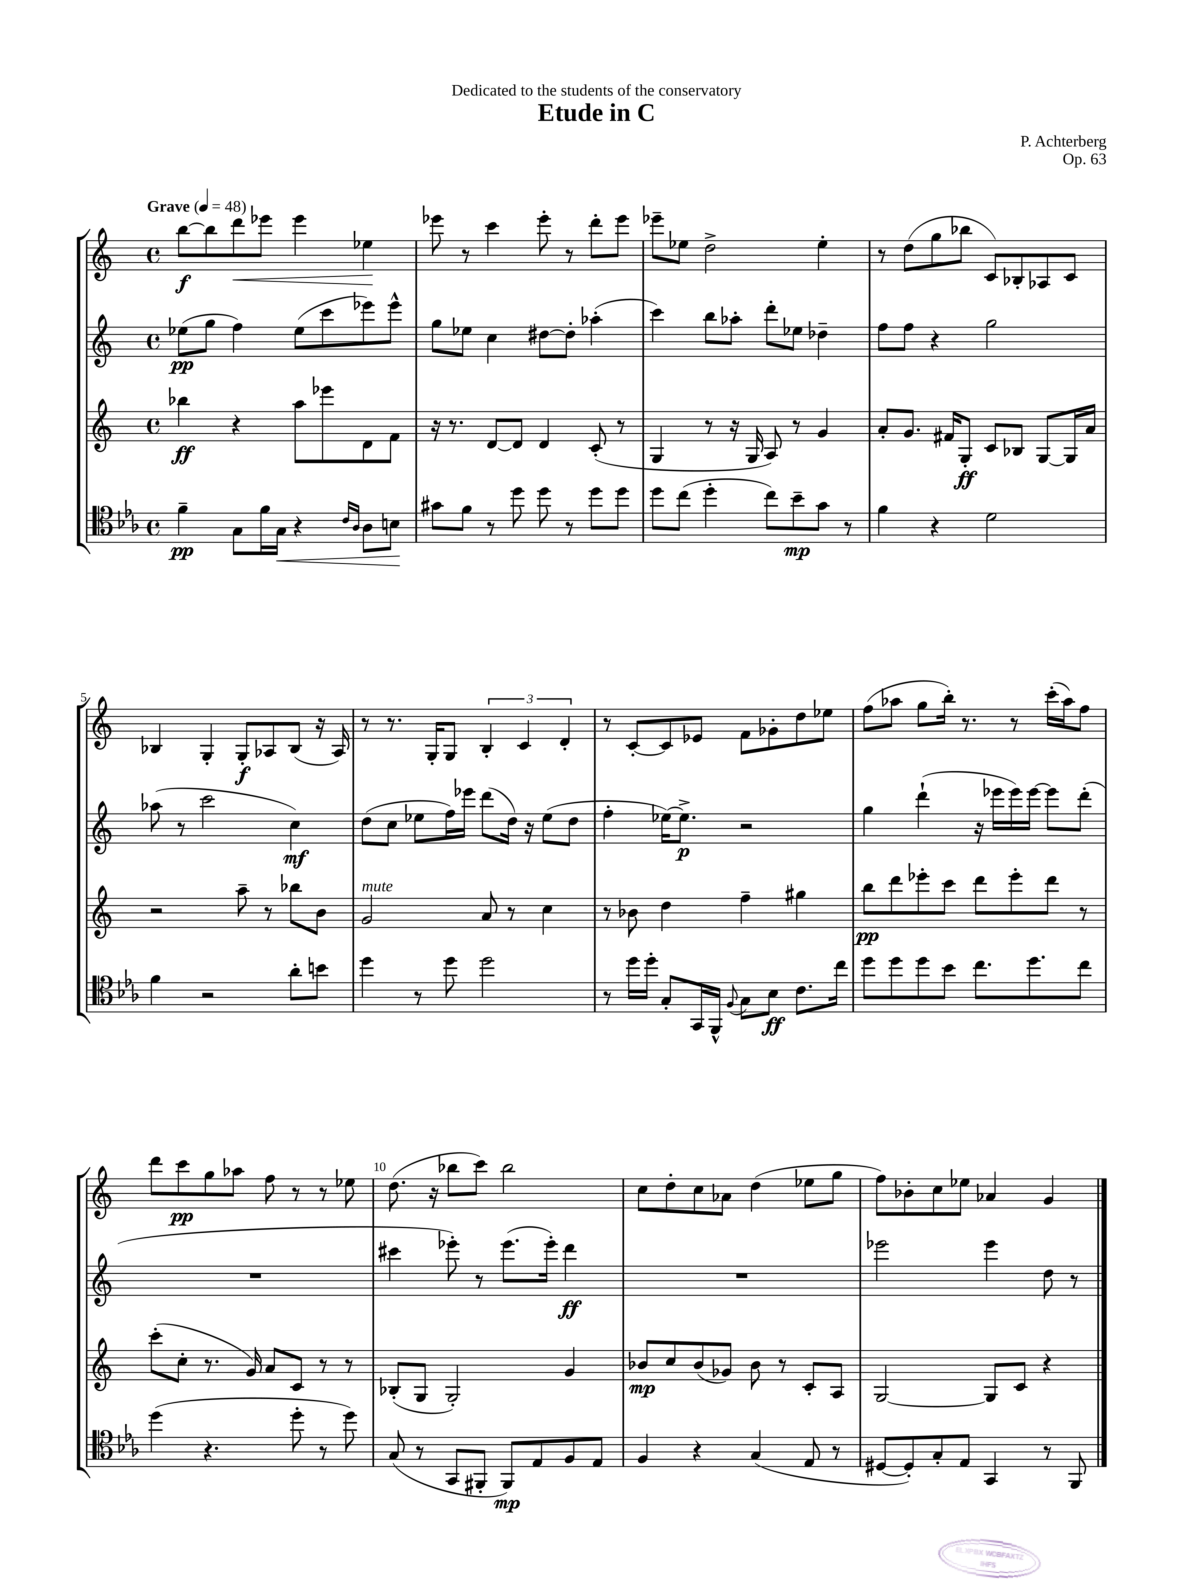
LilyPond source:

\header { title = "Etude in C" composer = "P. Achterberg" dedication = "Dedicated to the students of the conservatory" opus = "Op. 63" }
<<
\new StaffGroup <<
\new Staff = "s0" {
    \clef treble \key c \major \defaultTimeSignature \time 4/4 \tempo "Grave" 4 = 48
    b''8~\f b''8 d'''8\< ees'''8 ees'''4 ees''4\! |
    ees'''8 r8 c'''4 ees'''8-. r8 d'''8-. ees'''8 |
    ees'''8-- ees''8 d''2-> ees''4-. |
    r8 d''8( g''8 bes''8 c'8) bes8-. aes8 c'8 |
    bes4 g4-. g8-.\f aes8 bes8( r16 aes16) |
    r8 r8. g16-. g8 \tuplet 3/2 { b4-. c'4 d'4-. } |
    r8 c'8~-. c'8 ees'8 f'8 ges'8-. d''8 ees''8 |
    f''8( aes''8 g''8 b''16-.) r8. r8 c'''16-.( aes''16) f''8 |
    d'''8 c'''8\pp g''8 aes''8 f''8 r8 r8 ees''8 |
    d''8.( r16 bes''8 c'''8) bes''2 |
    c''8 d''8-. c''8 aes'8 d''4( ees''8 g''8 |
    f''8) bes'8-. c''8 ees''8 aes'4 g'4 \bar "|." |
}
\new Staff = "s1" {
    \clef treble \key c \major \defaultTimeSignature \time 4/4
    ees''8\pp( g''8 f''4) ees''8( c'''8 ees'''8) ees'''8-^ |
    g''8 ees''8 c''4 dis''8~ dis''8-. aes''4-.( |
    c'''4) b''8 aes''8-. d'''8-. ees''8 des''4-- |
    f''8 f''8 r4 g''2 |
    aes''8( r8 c'''2 c''4\mf) |
    d''8( c''8 ees''8 f''16) ees'''16 d'''8( d''16) r16 ees''8( d''8 |
    f''4-. ees''16~) ees''8.->\p r2 |
    g''4 d'''4-!( r16 ees'''16 ees'''16) ees'''16~ ees'''8 d'''8-.( |
    R1 |
    cis'''4 ees'''8-.) r8 ees'''8.( ees'''16-.) d'''4\ff |
    R1 |
    ees'''2 ees'''4 d''8 r8 \bar "|." |
}
\new Staff = "s2" {
    \clef treble \key c \major \defaultTimeSignature \time 4/4
    bes''4\ff r4 a''8 ees'''8 d'8 f'8 |
    r16 r8. d'8~ d'8 d'4 c'8-.( r8 |
    g4 r8 r16 g16 a8) r8 g'4 |
    a'8-. g'8. fis'16 g8-.\ff c'8 bes8 g8~ g16 a'16 |
    r2 a''8-- r8 bes''8 b'8 |
    g'2^\markup { \italic "mute" } a'8 r8 c''4 |
    r8 bes'8 d''4 f''4-- gis''4 |
    b''8\pp d'''8 ees'''8-. c'''8 d'''8 ees'''8-. d'''8 r8 |
    c'''8-.( c''8-. r8. g'16) a'8 c'8 r8 r8 |
    bes8-.( g8 g2-.) g'4 |
    bes'8\mp c''8 bes'8( ges'8) bes'8 r8 c'8-. a8 |
    g2~ g8 c'8 r4 \bar "|." |
}
\new Staff = "s3" {
    \clef tenor \key ees \major \defaultTimeSignature \time 4/4
    f'4--\pp g8 f'16 g16\< r4 \grace { c'16 aes16 } aes8 b8\! |
    gis'8 f'8 r8 d''8 d''8 r8 d''8 d''8 |
    d''8 c''8( d''4-. c''8) bes'8--\mp g'8 r8 |
    f'4 r4 d'2 |
    f'4 r2 aes'8-. b'8 |
    d''4 r8 d''8 d''2 |
    r8 d''16 d''16-. g8-. g,16 f,16-^ \appoggiatura { f8 } g8 bes8\ff c'8. c''16 |
    d''8 d''8 d''8 bes'8 c''8. d''8. c''8 |
    d''4( r4. d''8-. r8 d''8) |
    g8( r8 g,8 fis,8-. fis,8\mp) ees8 f8 ees8 |
    f4 r4 g4( ees8 r8 |
    dis8~ dis8-.) g8-. ees8 g,4 r8 f,8 \bar "|." |
}
>>
>>
\layout { \context { \Score \override BarNumber.break-visibility = ##(#f #t #t) barNumberVisibility = #(every-nth-bar-number-visible 5) } }
